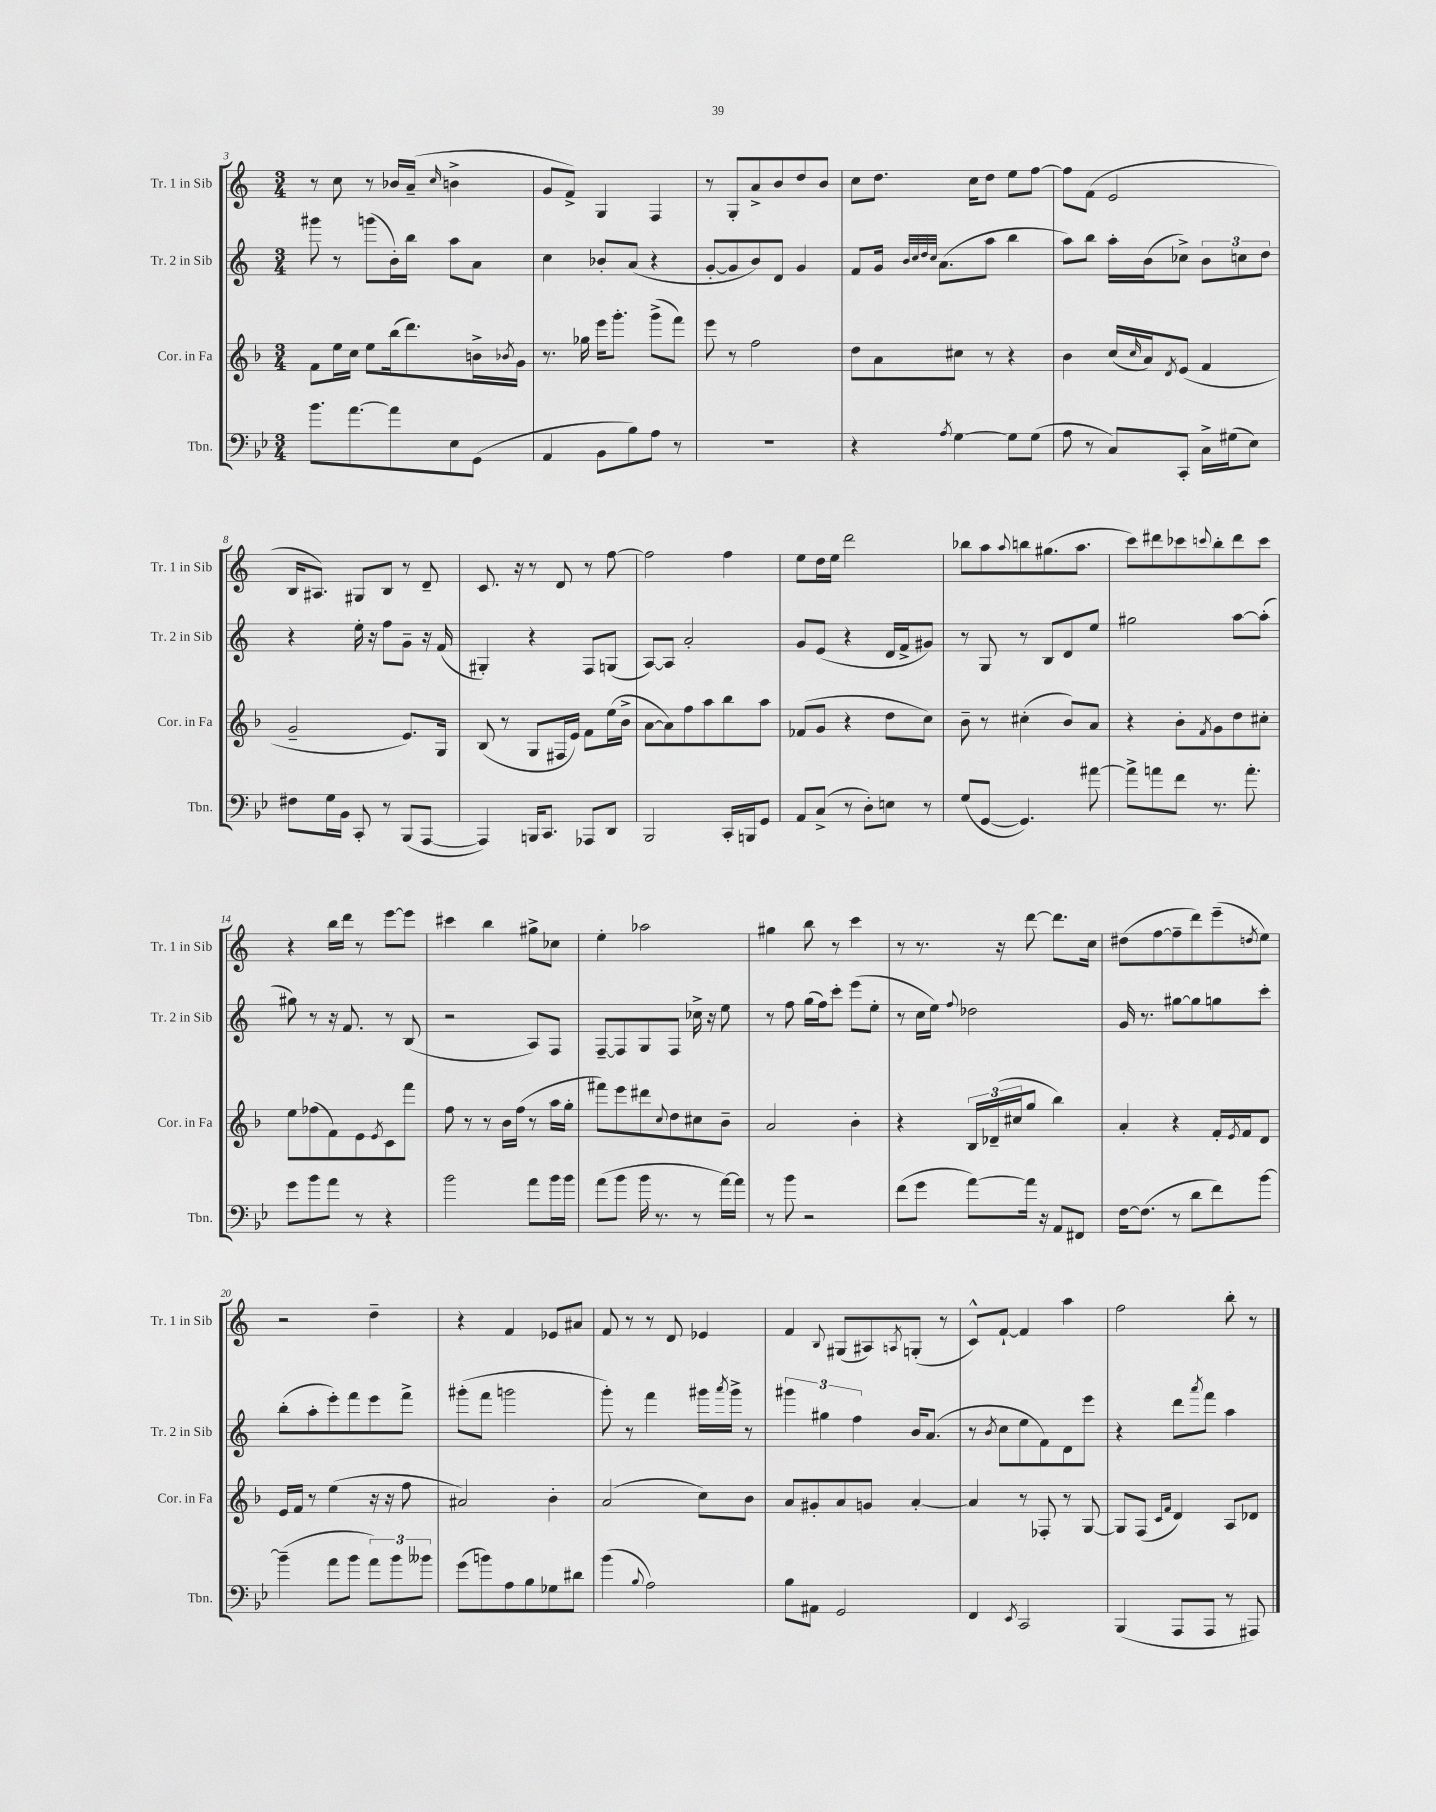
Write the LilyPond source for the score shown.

<<
\new StaffGroup <<
\new Staff = "s0" \with { instrumentName = "Tr. 1 in Sib" shortInstrumentName = "Tr. 1 in Sib" } {
    \clef treble \key c \major \numericTimeSignature \time 3/4
    r8 c''8 r8 bes'16 a'16--( \grace { c''16 } b'4-> |
    g'8 f'8->) g4 f4 |
    r8 g8-. a'8-> b'8 d''8 b'8 |
    c''8 d''8. c''16 d''8 e''8 f''8~ |
    f''8 f'8( e'2 |
    b16 ais8.) gis8 b8 r8 d'8-- |
    c'8. r16 r8 d'8 r8 f''8~ |
    f''2 f''4 |
    e''8 d''16 e''16 d'''2 |
    bes''8 a''8 \appoggiatura { a''8 } b''8 gis''8.( a''8. |
    c'''8) dis'''8 ces'''8 \appoggiatura { c'''8 } b''8-. dis'''8 c'''8 |
    r4 b''16 d'''16 r8 e'''8~ e'''8 |
    cis'''4 b''4 gis''8-> ces''8 |
    e''4-. aes''2 |
    gis''4 b''8 r8 c'''4 |
    r8 r8. r16 d'''8~ d'''8. c''16 |
    dis''8( f''8~ f''8-- d'''8) e'''8--( \acciaccatura { d''8 } e''8) |
    r2 d''4-- |
    r4 f'4 ees'8 ais'8 |
    f'8 r8 r8 d'8 ees'4 |
    f'4 \appoggiatura { b8 } gis8( ais8) \acciaccatura { a8 } g8-.( r8 |
    c'8-^) f'8~-! f'4 a''4 |
    f''2 b''8-. r8 \bar "|." |
}
\new Staff = "s1" \with { instrumentName = "Tr. 2 in Sib" shortInstrumentName = "Tr. 2 in Sib" } {
    \clef treble \key c \major \numericTimeSignature \time 3/4
    gis'''8 r8 g'''8( b'16-.) b''16 a''8 a'8 |
    c''4 bes'8-. a'8( r4 |
    g'8~-. g'8 b'8) d'8 g'4 |
    f'8 g'16 \grace { b'32 c''32 d''32 c''32 } a'8.( a''8 b''4 |
    a''8) b''8 a''16-. b'16( ces''8->) \tuplet 3/2 { b'8 c''8 d''8 } |
    r4 e''16-. r16 f''8 g'8-- r16 f'16( |
    gis4-.) r4 f8 g8( |
    a8~) a8 a'2-. |
    g'8 e'8( r4 d'16 f'16-> gis'8) |
    r8 g8 r8 b8 d'8 e''8 |
    gis''2 a''8~ a''8-.( |
    gis''8) r8 r16 f'8. r8 b8( |
    r2 a8) f8 |
    f8~-- f8 g8 f8 ces''16-> r16 e''8 |
    r8 f''8 g''16( f''16) c'''8-. e'''8( e''8-. |
    r8 c''16 e''16) \appoggiatura { f''8 } des''2 |
    g'16 r8. gis''8~ gis''8 g''8 c'''8-. |
    b''8-.( a''8-. e'''8-.) f'''8 e'''8 f'''8-> |
    gis'''8-.( f'''8 g'''2 |
    g'''8-.) r8 f'''4 gis'''16 \acciaccatura { a'''8 } gis'''16-> r8 |
    \tuplet 3/2 { gis'''4 gis''4 f''4 } b'16 a'8.( |
    r8 \acciaccatura { b'8 } c''8 e''8 f'8) d'8 e'''8 |
    r4 d'''8 \acciaccatura { a'''8 } f'''8 a''4 \bar "|." |
}
\new Staff = "s2" \with { instrumentName = "Cor. in Fa" shortInstrumentName = "Cor. in Fa" } {
    \clef treble \key f \major \numericTimeSignature \time 3/4
    f'8 e''16 c''16 e''8 bes''16( d'''8.) b'16-> \acciaccatura { bes'8 } g'16 |
    r8. ges''16 e'''16 g'''8.-. g'''8->( f'''8) |
    e'''8 r8 f''2 |
    d''8 a'8 cis''8 r8 r4 |
    bes'4 c''16( \grace { c''16 } a'16) \acciaccatura { d'8 } e'8( f'4 |
    g'2-- e'8.) g16 |
    bes8( r8 g8 fis16 e'16) f'8 e''16( bes'16-> |
    a'8~ a'8) f''8 a''8 bes''8 a''8 |
    fes'8( g'8 r4 d''8 c''8) |
    bes'8-- r8 cis''4-.( bes'8) a'8 |
    r4 bes'8-. \acciaccatura { f'8 } g'8 d''8 cis''8-. |
    e''8 fes''8( f'8) e'8 \acciaccatura { e'8 } c'8 f'''8 |
    f''8 r8 r8 bes'16 f''16( r8 a''16 g''16-. |
    fis'''8) e'''8 dis'''8 \appoggiatura { c''8 } d''8 cis''8 bes'8-- |
    a'2 bes'4-. |
    r4 \tuplet 3/2 { bes16 des'16--( cis''16 } g''8 bes''4) |
    a'4-. r4 f'16-. \acciaccatura { e'8 } f'16 d'8 |
    e'16 f'16 r8 e''4( r16 r16 f''8 |
    ais'2) bes'4-. |
    a'2( c''8) bes'8 |
    a'8 gis'8-. a'8 g'8 a'4~-. |
    a'4 r8 fes8-. r8 g8~ |
    g8 f8( \grace { c'16 f'16 } d'4) a8 des'8 \bar "|." |
}
\new Staff = "s3" \with { instrumentName = "Tbn." shortInstrumentName = "Tbn." } {
    \clef bass \key bes \major \numericTimeSignature \time 3/4
    bes'8. a'8.~ a'8 ees8 g,8( |
    a,4 bes,8 bes8) a8 r8 |
    R2. |
    r4 \acciaccatura { a8 } g4~ g8 g8( |
    a8 r8 c8) c,8-. c16-> gis16( ees8) |
    fis8 g16 bes,16 c,8-. r8 bes,,8( a,,8~ |
    a,,4) b,,16 c,8. aes,,8 d,8 |
    bes,,2 c,16-. b,,16 g,8 |
    a,8 c8->( r8 d8-.) e8 r8 |
    g8( g,8~ g,4.) ais'8~ |
    ais'8-> a'8 f'8 r8. a'8.-. |
    g'8 bes'8 a'8 r8 r4 |
    bes'2 a'8 bes'16 bes'16 |
    a'8( bes'8 bes'16 r8. r8 a'16~) a'16 |
    r8 bes'8 r2 |
    f'8( g'8 a'8~) a'16 r16 a,8 fis,8 |
    f16~ f8.( r8 d'8 f'8) bes'8~ |
    bes'4--( a'8 bes'8 \tuplet 3/2 { a'8) bes'8 beses'8 } |
    g'8( b'8) a8 bes8 ges8 dis'8 |
    bes'4( \appoggiatura { bes8 } a2) |
    bes8 ais,8 g,2 |
    f,4 \acciaccatura { ees,8 } c,2 |
    bes,,4( a,,8 a,,8 r8 ais,,8) \bar "|." |
}
>>
>>
\layout { \context { \Score currentBarNumber = #3 } }
